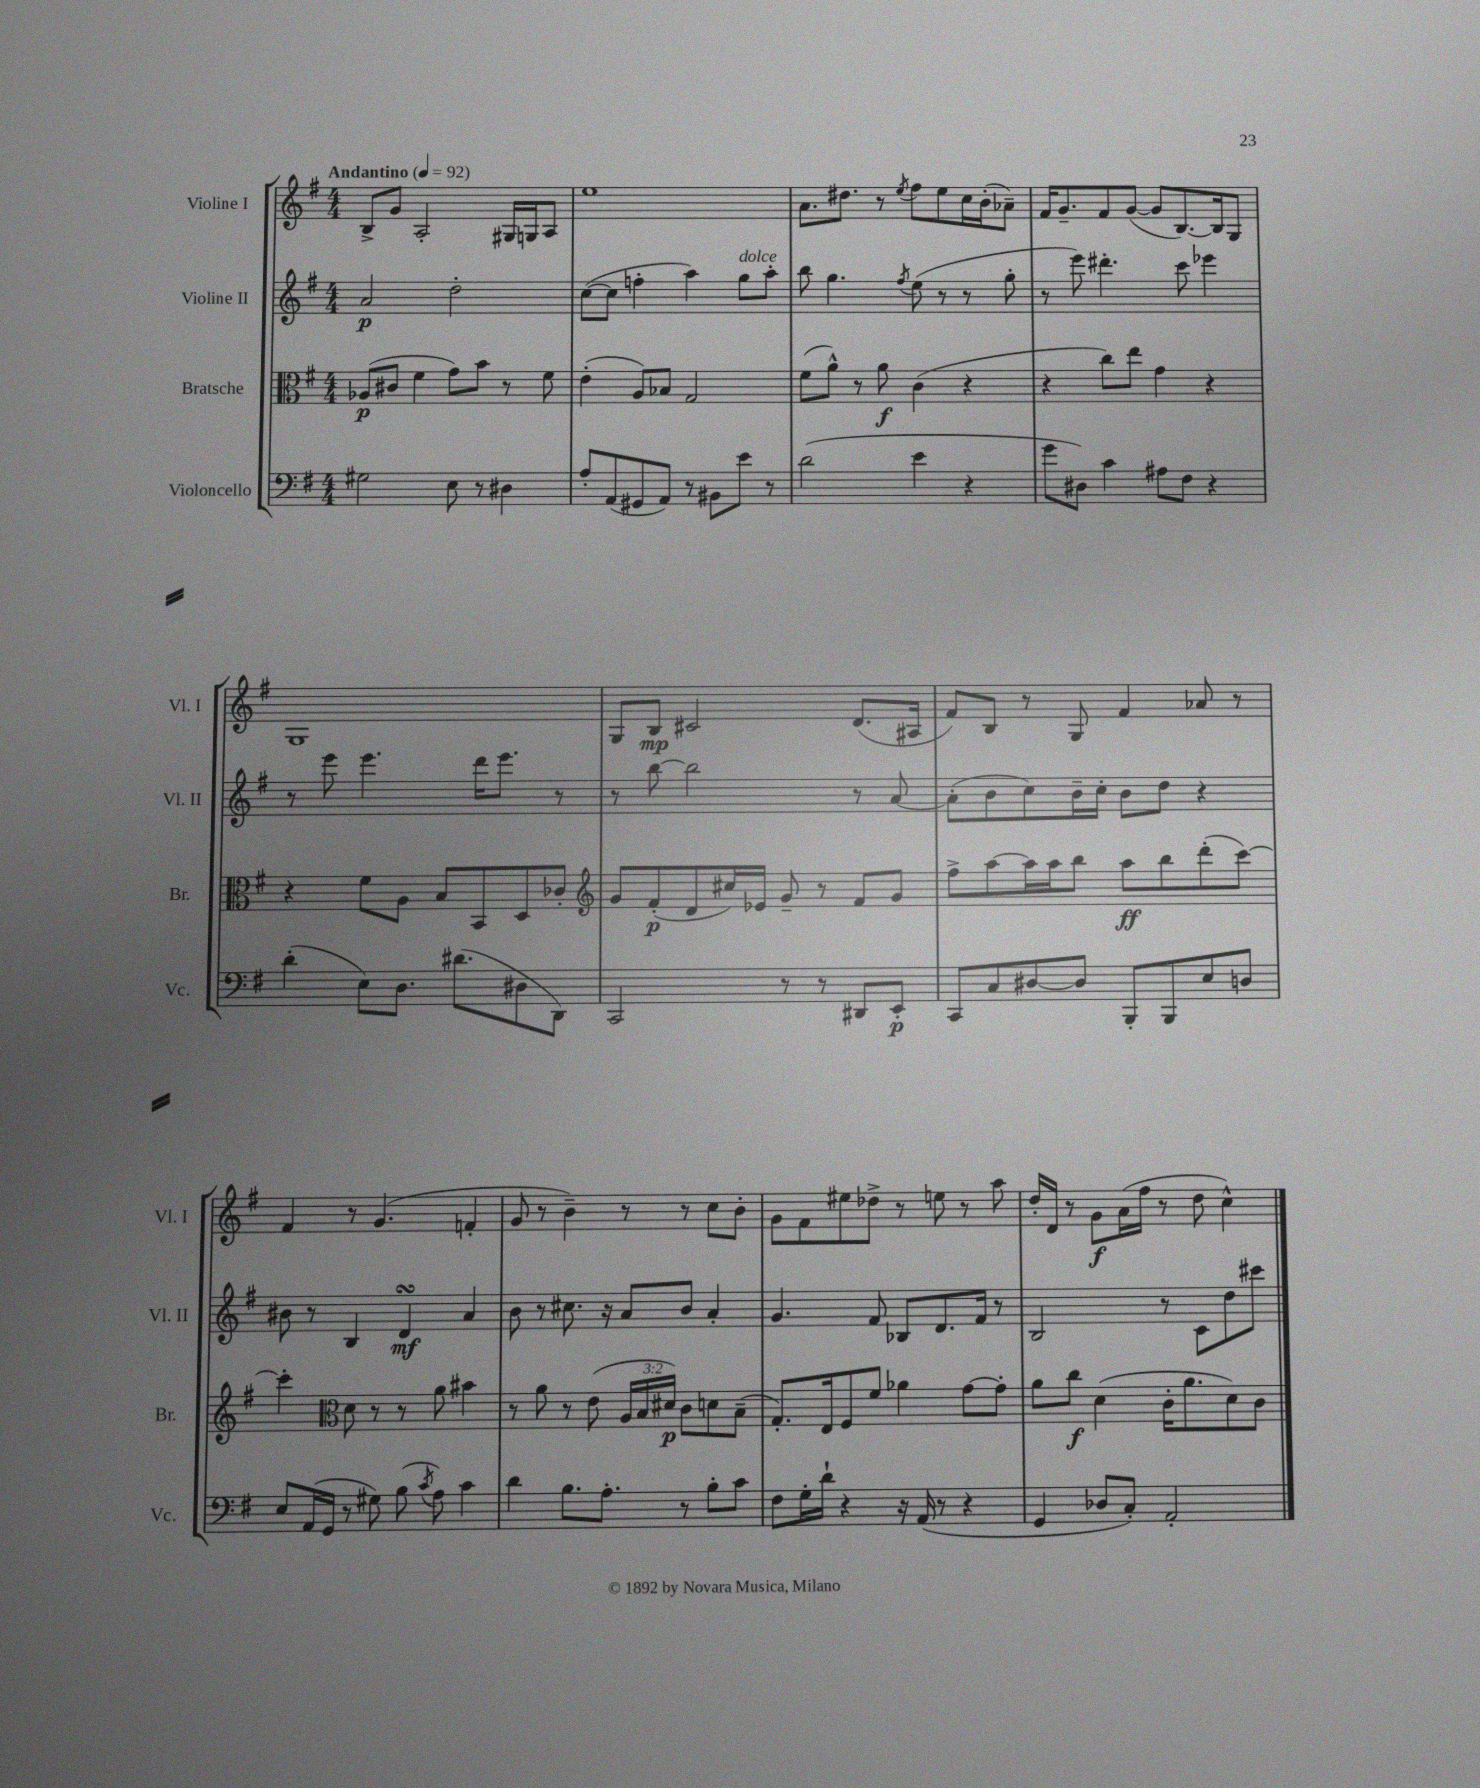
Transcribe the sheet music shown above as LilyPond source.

<<
\new StaffGroup <<
\new Staff = "s0" \with { instrumentName = "Violine I" shortInstrumentName = "Vl. I" } {
    \clef treble \key g \major \numericTimeSignature \time 4/4 \tempo "Andantino" 4 = 92
    \autoBeamOff b8[-> g'8] a2-. gis16[ g16 a8] |
    e''1 |
    a'8.[ dis''8.] r8 \acciaccatura { e''8 } fis''8[ e''8 c''16 b'16-.( aes'8]--) |
    fis'16[ g'8.-- fis'8 g'8]~( g'8[ b8.~) b16 g8] |
    g1 |
    g8[ b8]\mp cis'2 d'8.[( ais16] |
    fis'8[) b8] r8 g8 fis'4 aes'8 r8 |
    fis'4 r8 g'4.( f'4-. |
    g'8 r8 b'4--) r8 r8 c''8[ b'8]-. |
    g'8[ fis'8 eis''8 des''8]-> r8 e''8 r8 a''8 |
    d''16[-. d'16] r8 g'8[\f a'16( fis''16] r8 d''8 c''4-^) \bar "|." |
}
\new Staff = "s1" \with { instrumentName = "Violine II" shortInstrumentName = "Vl. II" } {
    \clef treble \key g \major \numericTimeSignature \time 4/4
    \autoBeamOff a'2\p d''2-. |
    c''8[~( c''8] f''4-. a''4) g''8[^\markup { \italic "dolce" } a''8]-. |
    b''8 g''4. \acciaccatura { fis''8 } e''8( r8 r8 g''8-. |
    r8 e'''8) dis'''4.-. c'''8 ees'''4 |
    r8 e'''8 e'''4. d'''16[ e'''8.] r8 |
    r8 b''8~ b''2 r8 a'8~ |
    a'8[-.( b'8 c''8) b'16-- c''16]-. b'8[ d''8] r4 |
    bis'8 r8 b4 d'4\turn\mf a'4 |
    b'8 r8 cis''8. r16 a'8[ b'8] a'4-. |
    g'4. fis'8 bes8[ d'8. fis'16] r8 |
    b2 r8 c'8[ d''8 cis'''8] \bar "|." |
}
\new Staff = "s2" \with { instrumentName = "Bratsche" shortInstrumentName = "Br." } {
    \clef alto \key g \major \numericTimeSignature \time 4/4 \override Staff.TupletNumber.text = #tuplet-number::calc-fraction-text
    \autoBeamOff aes8[\p( cis'8] fis'4 g'8[) b'8] r8 fis'8 |
    e'4-.( a8[) bes8] g2 |
    fis'8[( a'8]-^) r8 a'8\f c'4( r4 |
    r4 c''8[) e''8] g'4 r4 |
    r4 fis'8[ a8] b8[ b,8 d8 ces'8]-. |
    \clef treble g'8[ fis'8-.\p( d'8 cis''16) ees'16] g'8-- r8 fis'8[ g'8] |
    fis''8[-> a''8~ a''16 a''16 b''8] a''8[\ff b''8 d'''8-.( c'''8]~) |
    c'''4-. \clef alto d'8 r8 r8 a'8 bis'4 |
    r8 a'8 r8 e'8( \tuplet 3/2 { a16[ b16 dis'16]\p) } c'8[ d'8 b8]--( |
    g8.[-.) e16 fis8 fis'8] aes'4 g'8[~ g'8]-. |
    a'8[ c''8]\f d'4( c'16[-. a'8. d'8) c'8] \bar "|." |
}
\new Staff = "s3" \with { instrumentName = "Violoncello" shortInstrumentName = "Vc." } {
    \clef bass \key g \major \numericTimeSignature \time 4/4
    \autoBeamOff gis2 e8 r8 dis4 |
    a8[-. a,8( gis,8 a,8]) r8 bis,8[ e'8] r8 |
    d'2( e'4 r4 |
    g'8[ dis8]) c'4 ais8[ fis8] r4 |
    d'4-.( e8[) d8.] dis'8.[( dis8 d,8]) |
    c,2 r8 r8 dis,8[ e,8]-.\p |
    c,8[ c8 dis8~ dis8] b,,8[-. b,,8 e8 d8] |
    e8[ a,16( g,16] r8 gis8) b8( \acciaccatura { c'8 } a8) c'4 |
    d'4 b8.[ a8.]-. r8 b8[-. c'8] |
    fis8[ g16-. d'16]-! r4 r16 a,16( r8 r4 |
    g,4 des8[ c8]-.) a,2-. \bar "|." |
}
>>
>>
\layout { \context { \Score \remove "Bar_number_engraver" } }
